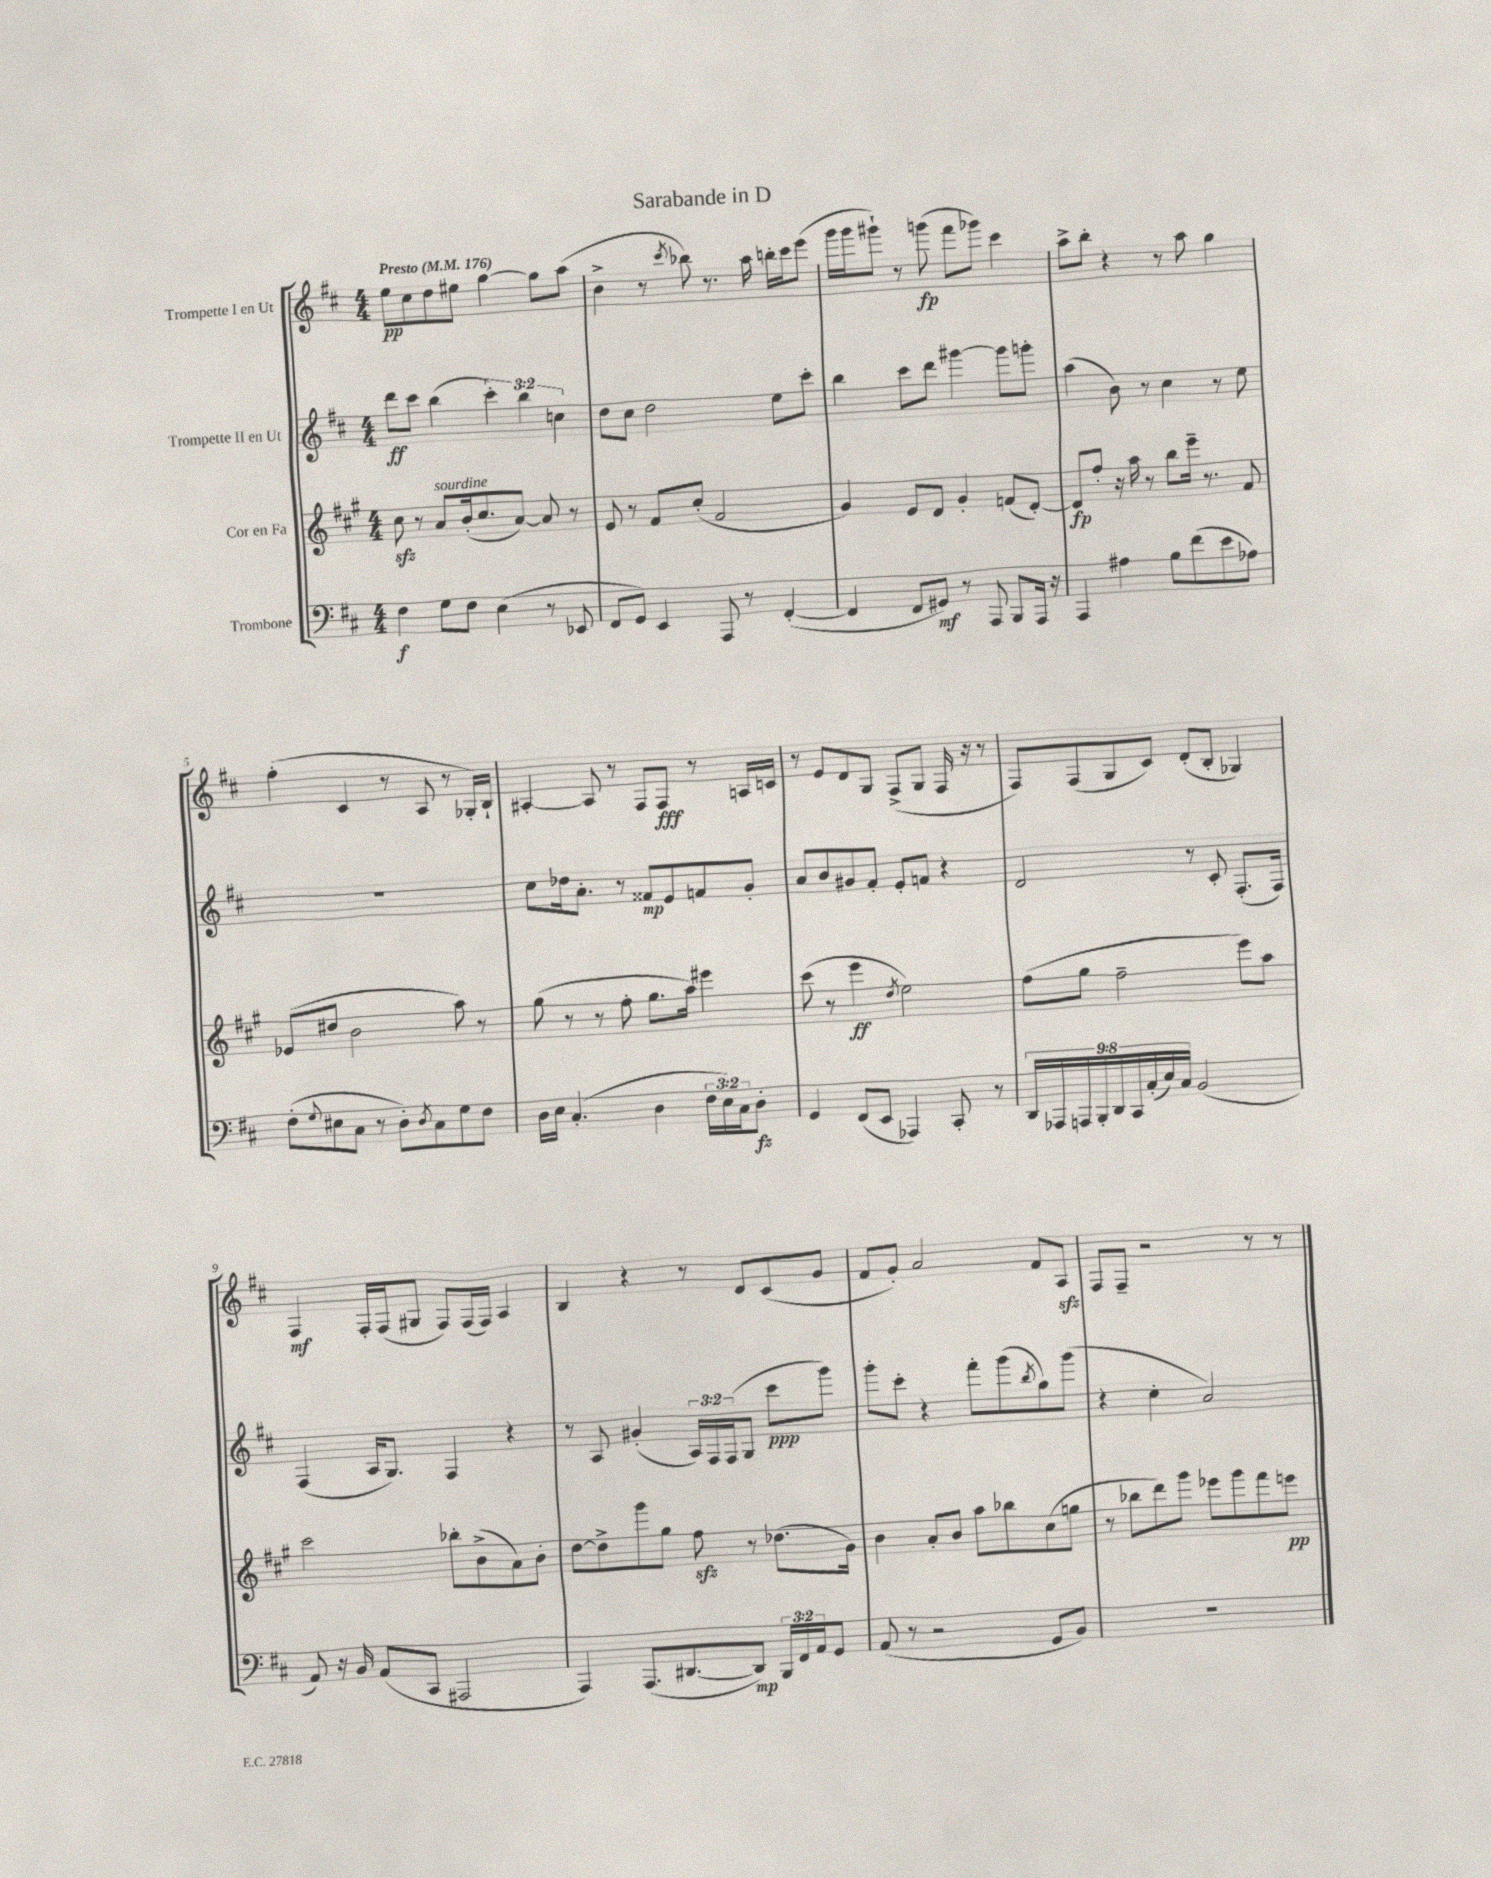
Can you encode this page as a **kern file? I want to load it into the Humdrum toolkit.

**kern	**kern	**kern	**kern
*staff4	*staff3	*staff2	*staff1
*clefF4	*clefG2	*clefG2	*clefG2
*k[f#c#]	*k[f#c#g#]	*k[f#c#]	*k[f#c#]
*M4/4	*M4/4	*M4/4	*M4/4
*MM176	*MM176	*MM176	*MM176
4F#\	8cc#\	8ddd\L	8ee\L
.	8r	8ccc#\J	8cc#\
8G\L	8a/L	(4bb\	8dd\
8F#\J	(16b'/k	.	8ee#\J
.	8.cc#/	.	.
(4E\	.	6ccc#'\)	[4gg\
.	[8a/J)	.	.
.	.	6bb\	.
8r	8a/]	.	8gg\]L
.	.	6cc\	.
8EE-/	8r	.	(8aa\J
=	=	=	=
8FF#/L	8e/	8dd\L	4b^\
8GG/J)	8r	8cc#\J	.
4EE/	8f#/L	2dd\	8r
.	.	.	8qccc#/
.	(8cc#'/J	.	8bb-\)
8AAA/	2f#/	.	8.r
8r	.	.	.
.	.	.	16aa\
([4FF#'/	.	8ee\L	16bb'\LL
.	.	.	16ccc#\J
.	.	8ccc#'\J	(8eee\J
=	=	=	=
4FF#/]	4g#/)	4bb\	16ggg\LL
.	.	.	16ggg\J
.	.	.	8ggg#`\J)
8FF#/L	8e/L	8ccc#\L	8r
8GG#/J)	8d/J	8ddd\J	(8ggg\
8r	4g#'/	[4ggg#\	8fff#\L
8AAA/	.	.	8ggg-\J)
8BBB/L	(8f/L	8ggg#\]L	4ccc#\
16AAA/Jk	[8d'/J)	8ggg'\J	.
16r	.	.	.
=	=	=	=
4AAA/	8d/]L	(4aa\	8aa^\L
.	8ff#'/J	.	8bb'\J
4A#\	16r	8b\)	4r
.	16aa\	.	.
.	8r	8r	.
8B\L	8bb\L	4cc#\	8r
(8f#\	16eee~\Jk	.	8aa\
.	8.r	.	.
8e\	.	8r	4gg\
8A-\J)	8f#/	8ee\	.
=	=	=	=
(8F#'\L	(8e-/L	1r	(4ff#'\
8qqG/	.	.	.
8E#\	8dd#/J	.	.
8C#\J	2b\	.	4c#/
8r	.	.	.
8D'\L)	.	.	8r
8qD/	.	.	.
8C#\	.	.	8A/
8G\	8aa\)	.	8r
8F#\J	8r	.	16G-'/LL)
.	.	.	16B`/JJ
=	=	=	=
16D\LL	(8gg#\	8cc#\L	[4A#'/
16E\JJ	.	.	.
(4.C#'/	8r	16dd-\k	.
.	.	8.a'\J	.
.	8r	.	8A#/]
.	8ff#'\	8r	8r
4D\	8.gg#\L	8f##/L	8F#/L
.	.	8e/	8F#/J
.	16aa\Jk)	.	.
24F#\LL	4eee#\	8f/	8r
24E\)	.	.	.
24C#\J	.	.	.
8D'\J	.	8g'/J	16A/LL
.	.	.	16c/JJ
=	=	=	=
4GG/	(8ccc#\	8a/L	8r
.	8r	8b/	8e/L
(8FF#/L	4eee\	8g#/	8d/
8EE/J	.	8f#'/J	8G/J
.	8qdd/	.	.
4AAA-/)	2ee\)	8e'/L	(8F#^/L
.	.	8f/J	8G/J
8CC#'/	.	4r	16F#/
.	.	.	16r
8r	.	.	8r
=	=	=	=
18DD/LL	(8ff#\L	2d/	8F#/L)
18AAA-/	.	.	.
18AAA/	.	.	.
.	8gg#\J	.	(8F#/
18BBB'/	.	.	.
18DD/	.	.	.
.	2ff#~\	.	8G/
18CC#/	.	.	.
(18C#'/	.	.	.
.	.	.	8c#/J)
18E/)	.	.	.
18C#/JJ	.	.	.
(2BB/	.	8r	(8d'/L
.	.	8c#'/	8B'/J
.	8eee\L)	(8.F#'/L	4G-/)
.	8aa\J	.	.
.	.	16F#/Jk)	.
=	=	=	=
8AA/)	2ccc#\	(4F#/	4F#/
16r	.	.	.
16BB/	.	.	.
(8AA/L	.	16A/LK	16F#'/LL
.	.	8.G/J)	(16F#/J
8CC#/J	.	.	8G#/J
2AAA#/	8bb-'\L	4F#/	8F#/L)
.	(8b^\	.	(16F#/L
.	.	.	16F#/JJ)
.	8a\)	4r	4A/
.	8b'\J	.	.
=	=	=	=
4AAA/)	[8dd\L	8r	4B/
.	8dd^\]	8A/	.
(8.AAA/L	8ggg#\	(4g#'/	4r
.	8gg#\J	.	.
[8.DD#/	.	.	.
.	8ff#\	24A/LL)	8r
.	.	24F#/	.
.	.	(24F#/J	.
8DD#/]J)	8r	8G/J	8d/L
24BBB/LL	(8.dd-\L	8ccc#\L	(8c#/
24FF#/	.	.	.
24AA/J	.	.	.
8GG/J	.	8ggg\J)	8g/J
.	16g#\Jk)	.	.
=	=	=	=
(8AA/	4b\	8ggg'\L	8f#/L
8r	.	8ccc#'\J	8g'/J)
2r	8a'/L	4r	2a/
.	8b/J	.	.
.	8aa\L	8fff#'\L	.
.	8bb-\	(8ggg\	.
.	.	8qbb/	.
8GG/L	(8cc#\	8gg\)	8f#/L
8BB/J)	8gg\J	(8ggg\J	8A/J
=	=	=	=
1r	8r	4r	8F#/L
.	8bb-\L	.	8F#~/J
.	8ddd\)	4cc#'\	2r
.	8ggg#\J	.	.
.	8eee-\L	2a/)	.
.	8ggg#\	.	.
.	8fff#\	.	8r
.	8eee\J	.	8r
==	==	==	==
*-	*-	*-	*-
